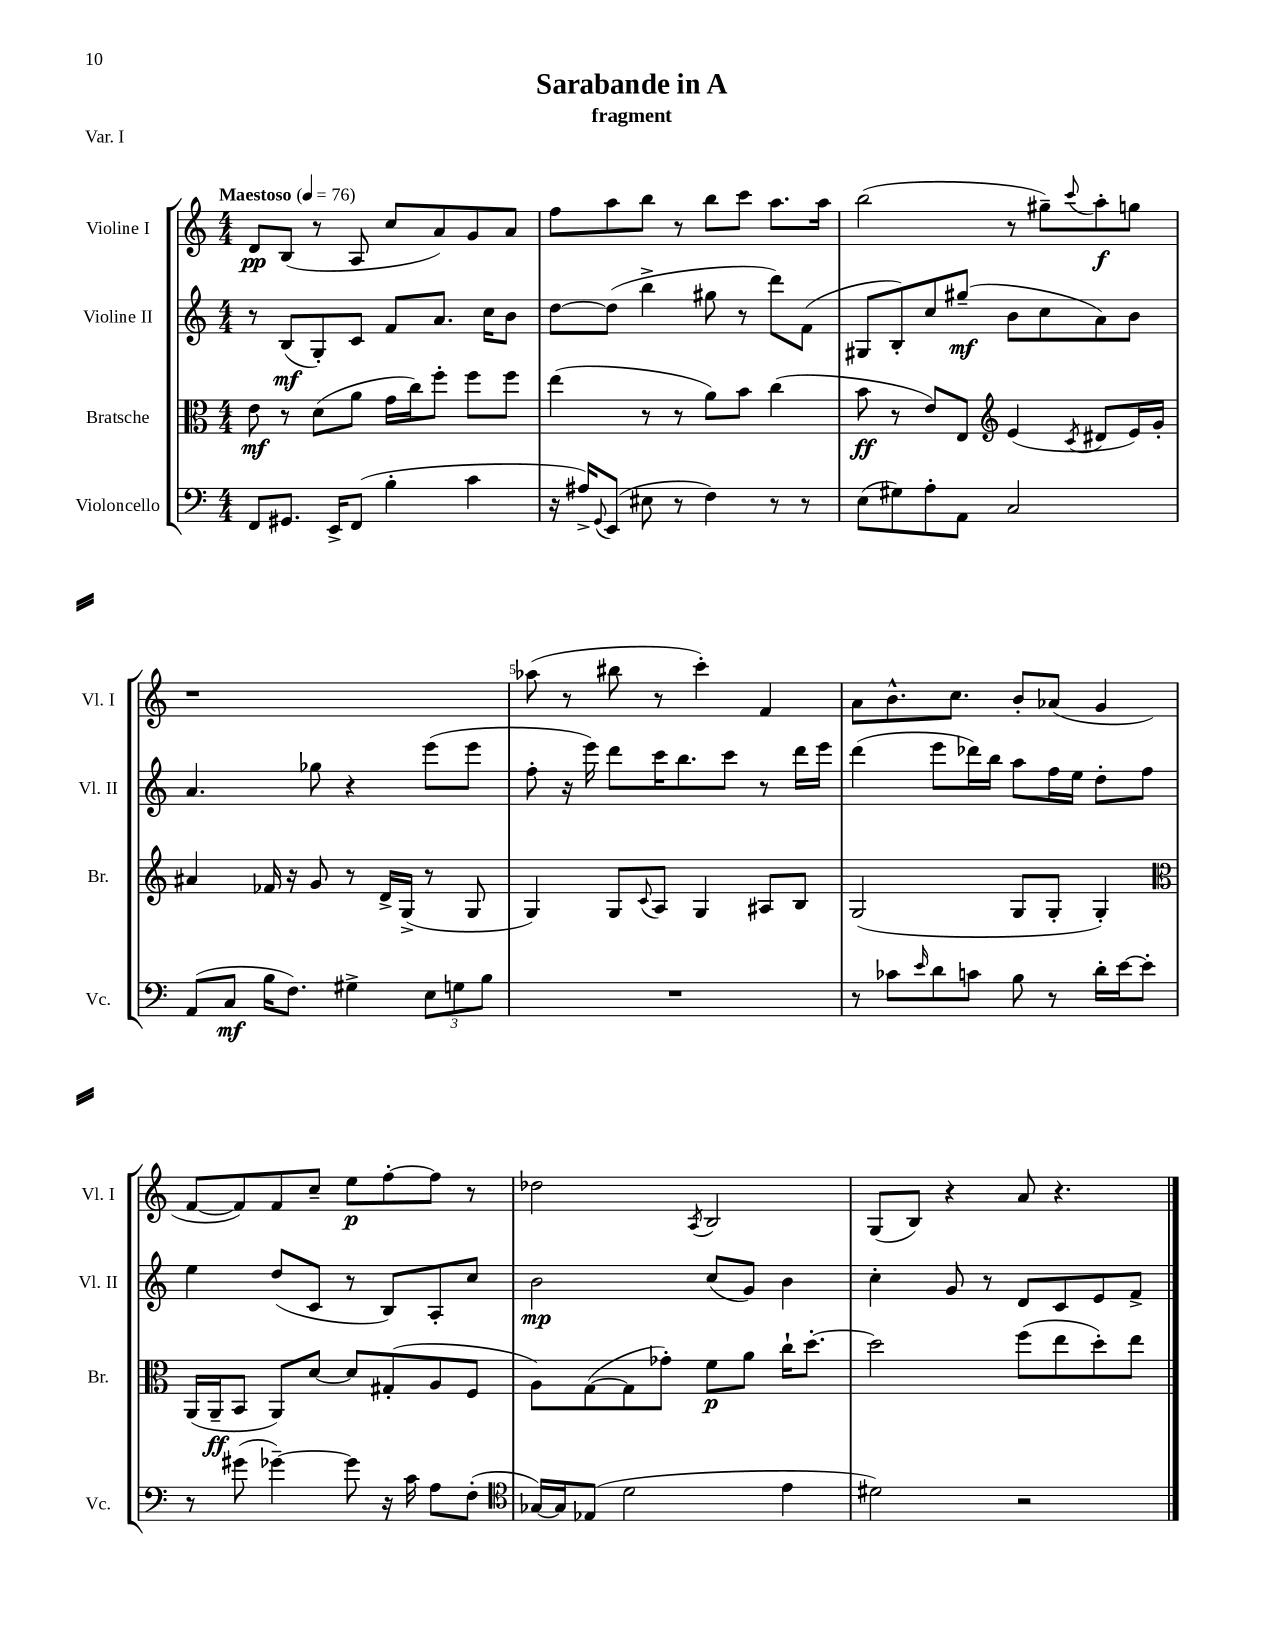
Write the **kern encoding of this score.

**kern	**kern	**kern	**kern
*staff4	*staff3	*staff2	*staff1
*clefF4	*clefC3	*clefG2	*clefG2
*k[]	*k[]	*k[]	*k[]
*M4/4	*M4/4	*M4/4	*M4/4
*MM76	*MM76	*MM76	*MM76
8FF	8e	8r	8d
8.GG#	8r	(8B	(8B
.	(8d	8G')	8r
16EE^	.	.	.
(8FF	8a	8c	8A
4B'	16g	8f	8cc
.	16cc)	.	.
.	8ff'	8.a	8a)
4c	8ff	.	8g
.	.	16cc	.
.	8ff	8b	8a
=	=	=	=
16r	(4ee	[8dd	8ff
16A#^)	.	.	.
8qqGG	.	.	.
(8EE	.	(8dd]	8aa
8E#	8r	4bb^	8bb
8r	8r	.	8r
4F)	8a)	8gg#	8bb
.	8b	8r	8ccc
8r	(4cc	8ddd)	8.aa
8r	.	(8f	.
.	.	.	16aa
=	=	=	=
(8E	8b	8G#	(2bb
8G#)	8r	8B')	.
8A'	8e)	8cc	.
8AA	8E	(8gg#~	.
*	*clefG2	*	*
2C	(4e	8b	8r
.	.	8cc	8gg#~)
.	8qc	.	8qqccc
.	8d#	8a)	8aa'
.	16e)	8b	8gg
.	16g'	.	.
=	=	=	=
(8AA	4a#	4.a	1r
8C	.	.	.
16B	16f-	.	.
8.F)	16r	.	.
.	8g	8gg-	.
4G#^	8r	4r	.
.	16d^	.	.
.	(16G^	.	.
12E	8r	(8eee	.
12G	.	.	.
.	8G	8eee	.
12B	.	.	.
=	=	=	=
1r	4G)	8ff'	(8aa-
.	.	16r	8r
.	.	16eee)	.
.	8G	8ddd	8bb#
.	8qqc	.	.
.	8A	16ccc	8r
.	.	8.bb	.
.	4G	.	4ccc')
.	.	8ccc	.
.	8A#	8r	4f
.	8B	16ddd	.
.	.	16eee	.
=	=	=	=
8r	(2G	(4ddd	8a
8c-	.	.	8.b^^
16qqe	.	.	.
8d	.	8eee	.
.	.	.	8.cc
8c	.	16ddd-)	.
.	.	16bb	.
8B	8G	8aa	8b'
8r	8G'	16ff	(8a-
.	.	16ee	.
16d'	4G')	8dd'	4g
[16e	.	.	.
8e']	.	8ff	.
=	=	=	=
*	*clefC3	*	*
8r	(16AA	4ee	[8f
.	16AA~	.	.
(8g#	8BB	.	8f])
[4g-~)	8AA)	(8dd	8f
.	[8d	8c	8cc~
8g-]	8d]	8r	8ee
16r	(8G#'	8B)	[8ff'
16c	.	.	.
8A	8A	8A'	8ff]
(8F'	8F	8cc	8r
=	=	=	=
*clefC4	*	*	*
[16G-)	8A)	2b	2dd-
16G-]	.	.	.
(8E-	([8G	.	.
2d	8G]	.	.
.	8g-')	.	.
.	.	.	8qA
.	8f	(8cc	2B
.	8a	8g)	.
4e	16cc`	4b	.
.	[8.dd'	.	.
=	=	=	=
2d#)	2dd]	4cc'	(8G
.	.	.	8B)
.	.	8g	4r
.	.	8r	.
2r	(8ff	8d	8a
.	8ee	8c	4.r
.	8dd')	8e	.
.	8ee	8f^	.
==	==	==	==
*-	*-	*-	*-
